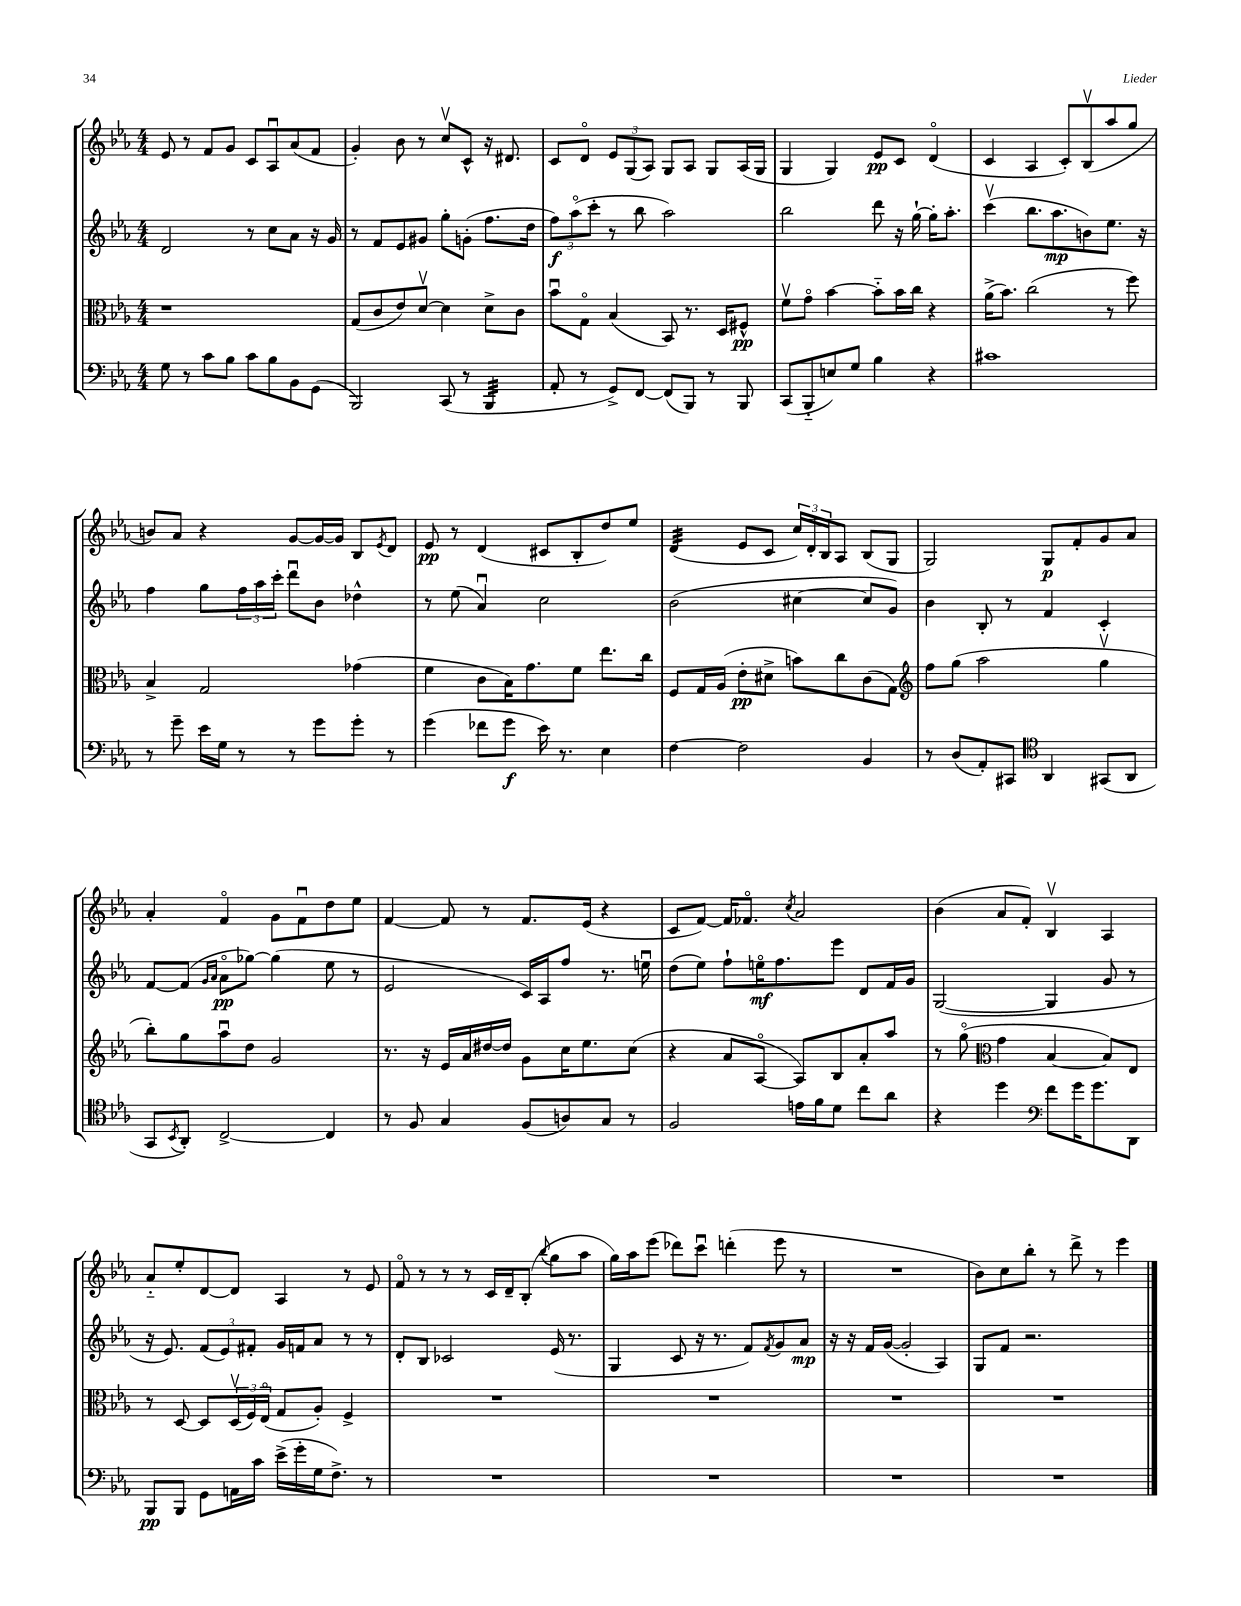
<<
\new StaffGroup <<
\new Staff = "s0" {
    \clef treble \key ees \major \numericTimeSignature \time 4/4
    ees'8 r8 f'8 g'8 c'8 aes8\downbow aes'8( f'8 |
    g'4-.) bes'8 r8 c''8\upbow c'8-^ r16 dis'8. |
    c'8 d'8\flageolet \tuplet 3/2 { ees'8 g8( aes8) } g8 aes8 g8 aes16( g16 |
    g4 g4) ees'8\pp c'8 d'4\flageolet( |
    c'4 aes4 c'8-.) bes8\upbow( aes''8 g''8 |
    b'8) aes'8 r4 g'8~ g'16~ g'16 bes8 \acciaccatura { ees'8 } d'8 |
    ees'8\pp r8 d'4( cis'8 bes8-. d''8) ees''8 |
    d'4:32( ees'8 c'8 \tuplet 3/2 { c''16) d'16-. bes16 } aes8 bes8( g8 |
    g2) g8\p f'8-. g'8 aes'8 |
    aes'4-. f'4\flageolet g'8 f'8\downbow d''8 ees''8 |
    f'4~ f'8 r8 f'8. ees'16( r4 |
    c'8 f'8~) f'16 fes'8.\flageolet \acciaccatura { c''8 } aes'2 |
    bes'4( aes'8 f'8-.) bes4\upbow aes4 |
    aes'8-_ ees''8-. d'8~ d'8 aes4 r8 ees'8 |
    f'8\flageolet r8 r8 r8 c'16 d'16-- bes8-.( \appoggiatura { bes''8 } g''8 aes''8 |
    g''16) aes''16 ees'''8( des'''8) c'''8\downbow d'''4-.( ees'''8 r8 |
    R1 |
    bes'8) c''8 bes''8-. r8 d'''8-> r8 ees'''4 \bar "|." |
}
\new Staff = "s1" {
    \clef treble \key ees \major \numericTimeSignature \time 4/4
    d'2 r8 c''8 aes'8 r16 g'16 |
    r8 f'8 ees'8 gis'8 g''8-. g'8-.( f''8. d''16 |
    \tuplet 3/2 { f''8\f) aes''8\flageolet( c'''8-. } r8 bes''8 aes''2) |
    bes''2 d'''8 r16 g''16~-! g''16-. aes''8.-. |
    c'''4\upbow( bes''8. aes''8.\mp b'8) ees''8. r16 |
    f''4 g''8 \tuplet 3/2 { f''16 aes''16 c'''16-. } d'''8\downbow bes'8 des''4-^ |
    r8 ees''8( aes'4\downbow) c''2 |
    bes'2( cis''4~ cis''8 g'8) |
    bes'4 bes8-. r8 f'4 c'4-. |
    f'8~ f'8( \grace { g'16 aes'16 } aes'8\flageolet\pp ges''8~) ges''4( ees''8 r8 |
    ees'2 c'16) aes16 f''8 r8. e''16\downbow |
    d''8( ees''8) f''8-! e''16\flageolet\mf f''8. ees'''8 d'8 f'16 g'16 |
    g2~( g4 g'8 r8 |
    r16 ees'8.) \tuplet 3/2 { f'8( ees'8) fis'8-. } g'16 f'16 aes'8 r8 r8 |
    d'8-. bes8 ces'2 ees'16( r8. |
    g4 c'8 r16 r8. f'8) \acciaccatura { f'8 } g'8 aes'8\mp |
    r16 r16 f'16 g'16~( g'2-. aes4) |
    g8 f'8 r2. \bar "|." |
}
\new Staff = "s2" {
    \clef alto \key ees \major \numericTimeSignature \time 4/4
    r1 |
    g8( c'8 ees'8) d'8~\upbow d'4 d'8-> c'8 |
    bes'8\downbow g8\flageolet bes4( bes,8) r8. d16 fis8-^\pp |
    f'8\upbow g'8\flageolet bes'4~ bes'8-_ bes'16 c''16 r4 |
    aes'16->( bes'8.) c''2( r8 f''8) |
    bes4-> g2 ges'4( |
    f'4 c'8 bes16) g'8. f'8 ees''8. c''16 |
    f8 g16 aes16( ees'8-.\pp dis'8-> b'8) c''8 c'8( g8) |
    \clef treble f''8 g''8( aes''2 g''4\upbow |
    bes''8-.) g''8 aes''8\downbow d''8 g'2 |
    r8. r16 ees'16 aes'16 dis''16~ dis''16 g'8 c''16 ees''8. c''8( |
    r4 aes'8 aes8~\flageolet aes8) bes8 aes'8-. aes''8 |
    r8 g''8\flageolet( \clef alto g'4 bes4~ bes8) ees8 |
    r8 d8~ d8 \tuplet 3/2 { d16\upbow( f16) ees16\flageolet( } g8 aes8-.) f4-> |
    R1 |
    R1 |
    R1 |
    R1 \bar "|." |
}
\new Staff = "s3" {
    \clef bass \key ees \major \numericTimeSignature \time 4/4
    g8 r8 c'8 bes8 c'8 bes8 bes,8 g,8( |
    bes,,2) c,8( r8 bes,,4:32 |
    aes,8-. r8 g,8->) f,8~ f,8( bes,,8) r8 bes,,8 |
    c,8( bes,,8-_ e8) g8 bes4 r4 |
    cis'1 |
    r8 g'8-- ees'16 g16 r8 r8 g'8 g'8-. r8 |
    g'4( fes'8 g'8\f ees'16) r8. ees4 |
    f4~ f2 bes,4 |
    r8 d8( aes,8-.) cis,8 \clef tenor aes,4 gis,8( aes,8 |
    g,8 \acciaccatura { bes,8 } aes,8-.) c2~-> c4 |
    r8 f8 g4 f8( a8) g8 r8 |
    f2 e'16 f'16 d'8 c''8 aes'8 |
    r4 d''4 \clef bass f'8 g'16 g'8. d,8 |
    bes,,8\pp bes,,8 g,8 a,16 c'16 ees'16->( g'16-. g16 f8.->) r8 |
    R1 |
    R1 |
    R1 |
    R1 \bar "|." |
}
>>
>>
\layout { \context { \Score \remove "Bar_number_engraver" } }
